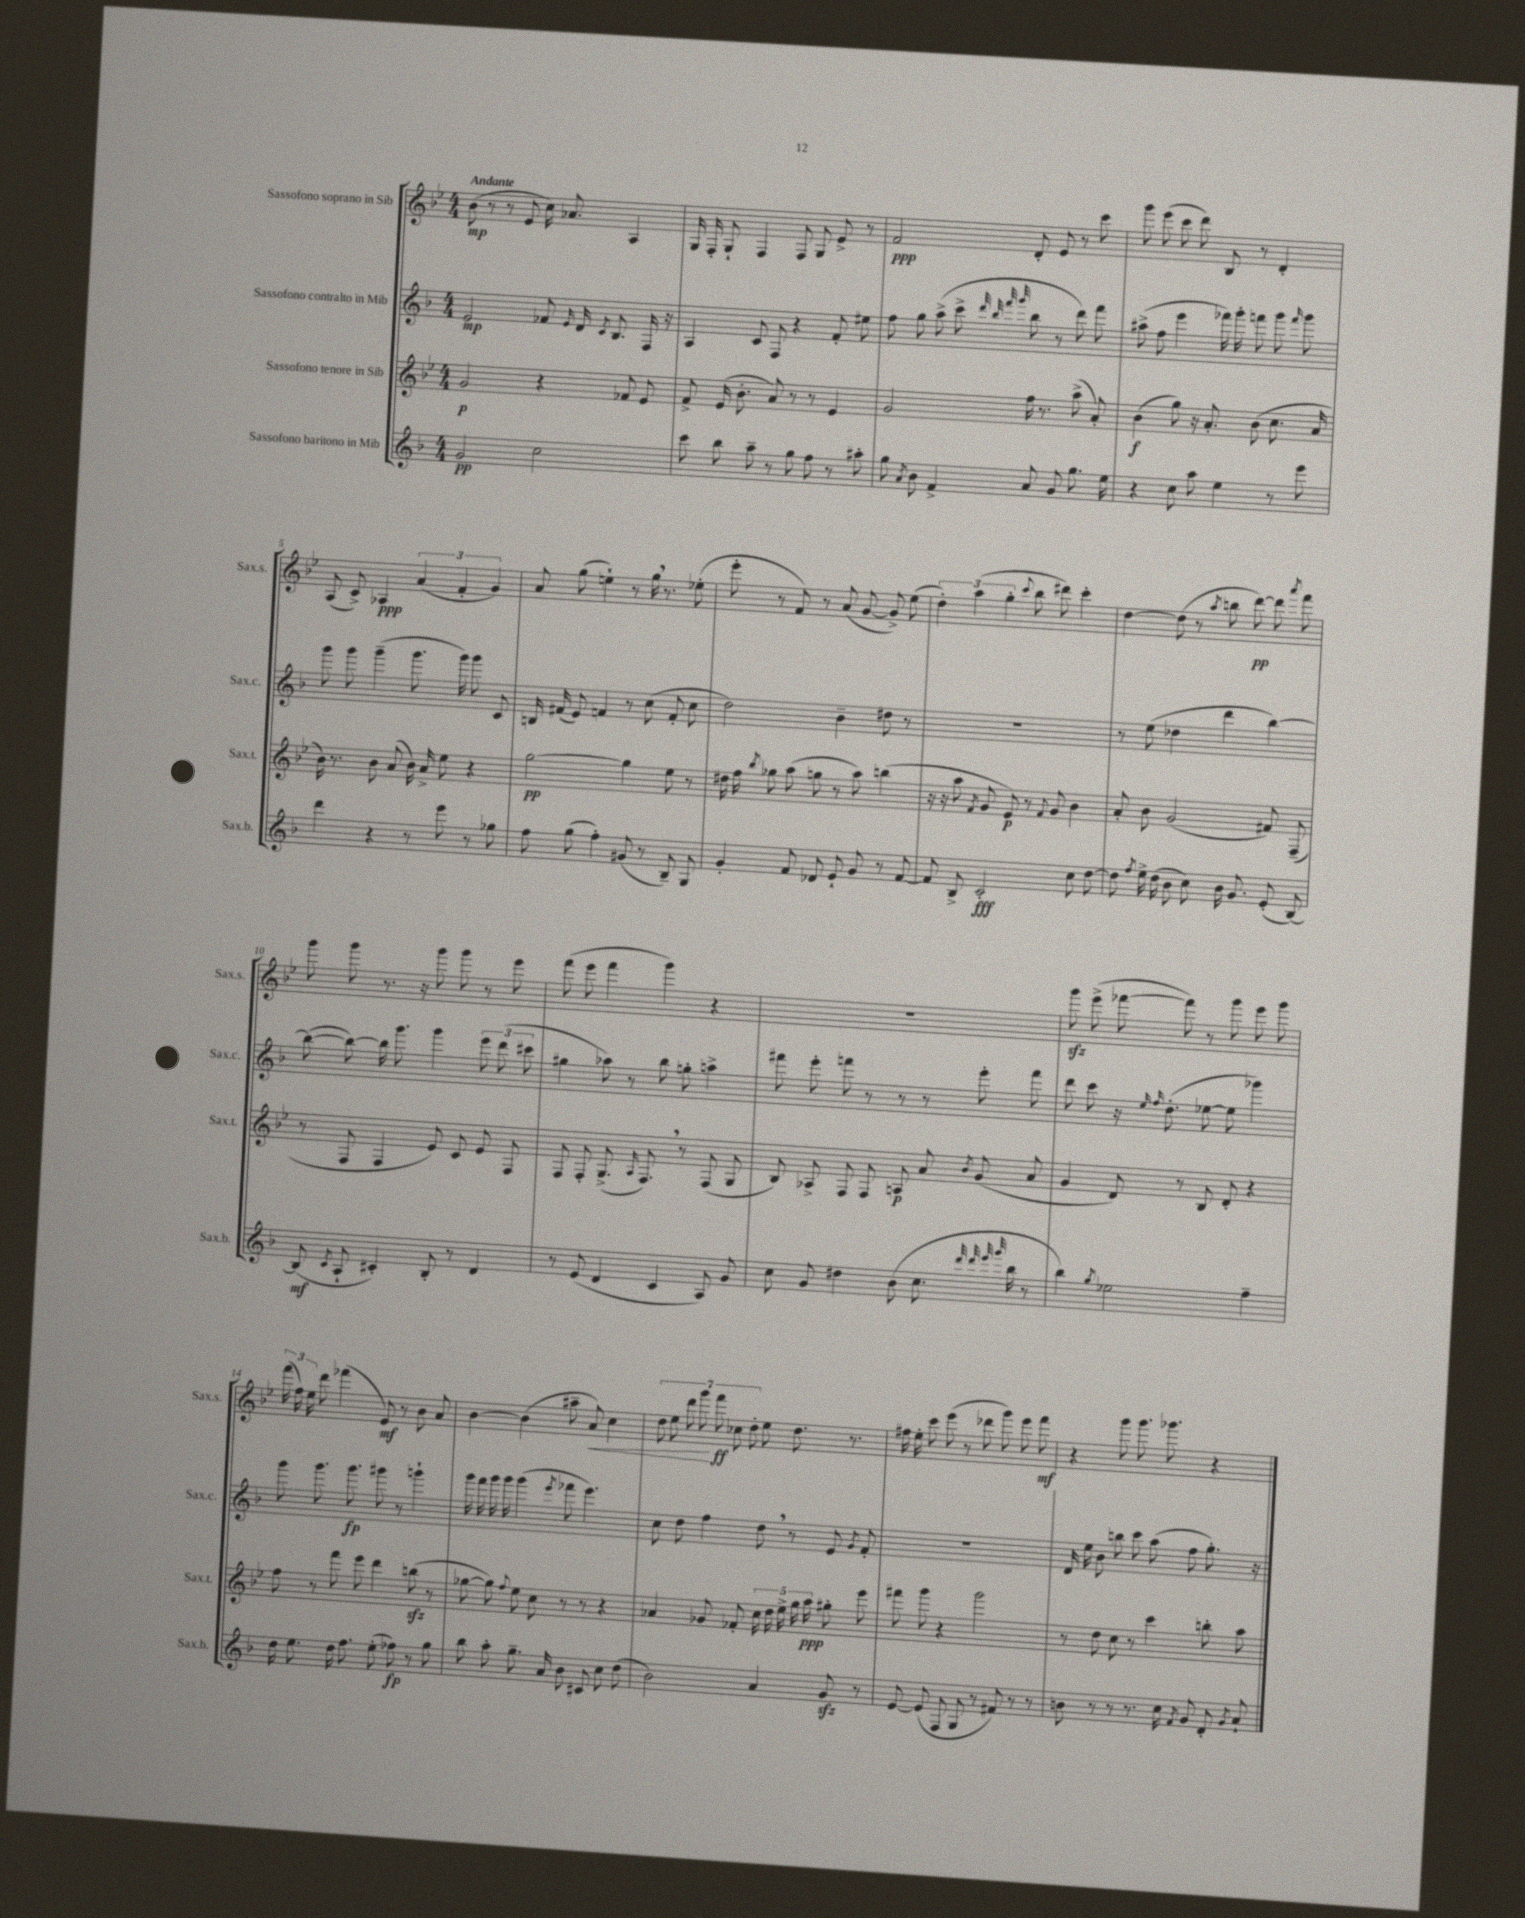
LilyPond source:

<<
\new StaffGroup <<
\new Staff = "s0" \with { instrumentName = "Sassofono soprano in Sib" shortInstrumentName = "Sax.s." } {
    \clef treble \key bes \major \numericTimeSignature \time 4/4 \tempo "Andante"
    \autoBeamOff bes'8\mp( r8 r8 ees'8 c''16) aes'8. a4 |
    g16 f16-. g8-! f4 f8 g8 ees'8-> r8 |
    f'2\ppp d'8-. ees'8 r8 c'''8 |
    g'''8 ees'''8( c'''8 d'''8) bes8 r8 d'4-. |
    a8( c'8->) aes4\ppp \tuplet 3/2 { a'4( f'4-. g'4) } |
    a'8 g''8( e''4-!) r8 g''16 \breathe r8. ees''8-.( |
    ees'''8-. r8 f'8) r8 a'8( g'8~ g'8->) ees''8( |
    \tuplet 3/2 { d''4-.) a''4( g''4-. } \appoggiatura { c'''8 } bes''8 dis'''8) c'''4-. |
    d''4~ d''8( r8 \acciaccatura { a''8 } b''8 d'''8~\pp) d'''8 \acciaccatura { a'''8 } f'''8 |
    g'''8 g'''8 r8. r16 g'''8 g'''8 r8 ees'''8 |
    f'''8( ees'''8 f'''4 g'''4) r4 |
    R1 |
    g'''8\sfz ees'''8->( fes'''8~ fes'''8) r8 g'''8 ees'''8 g'''8 |
    \tuplet 3/2 { f'''16( f''16) ees''16 } d'''8 fes'''4( ees'8\mf) r8 bes'8 a'8 |
    bes'4~ bes'4( ais''8-- a'8\<) c''4 |
    \tuplet 7/4 { d''8 ees''8 d'''8 g'''8\! f'''8\ff ces''8 d''8-. } ees''8 d''8. r8. |
    fis''16 ees''16-. c'''8 ees'''8( r8 des'''8 g'''8) ees'''8 f'''8\mf |
    r4 g'''8 g'''8. ges'''8. r4 \bar "|." |
}
\new Staff = "s1" \with { instrumentName = "Sassofono contralto in Mib" shortInstrumentName = "Sax.c." } {
    \clef treble \key f \major \numericTimeSignature \time 4/4
    \autoBeamOff e'2\mp fes'8 \grace { e'16 } d'16 \acciaccatura { c'8 } bes8. f16 r16 |
    a4 c'8 f8 r4 f'8-. eis''8 |
    f''8 g''8 a''8->( c'''8-> \grace { d'''32 bes''32 f'''32 g'''32 } bes''8 r8 d'''8) f'''8 |
    ais''8->( f''8 e'''4 fes'''16) g'''16-. f'''8 g'''8 \grace { f'''16 } g'''8 |
    g'''8 g'''8 g'''4--( g'''8. g'''16) g'''8 c'8 |
    b16 fis'16( e'8) f'4 r8 c''8( f'8-. c''8 |
    d''2) bes'4-- dis''8 r8 |
    R1 |
    r8 e''8( des''4 d'''4 bes''4~) |
    bes''8~( bes''8~) bes''16 g'''8. g'''4 \tuplet 3/2 { e'''8 d'''8( cis'''8 } |
    gis''4 aes''8) r8 bes''8 g''8-. a''4-> |
    fis'''8 e'''8-. f'''8 r8 r8 r8 e'''8-. f'''8 |
    d'''8 c'''8 r16 \grace { e''16 f''16 } d''8.-.( ees''8~ ees''8 ges'''4) |
    g'''8 g'''8. g'''8.\fp gis'''8 r8 g'''4-! |
    g'''16 f'''16 g'''16 g'''16 g'''4( \acciaccatura { e'''8 } fes'''8 e'''4.) |
    c''8 d''8 f''4 d''8 \breathe r8 e'8 \acciaccatura { g'8 } f'8-. |
    R1 |
    d'16 e''16 bes'8 b''8 c'''8 a''8( f''8 g''8.-.) r16 \bar "|." |
}
\new Staff = "s2" \with { instrumentName = "Sassofono tenore in Sib" shortInstrumentName = "Sax.t." } {
    \clef treble \key bes \major \numericTimeSignature \time 4/4
    \autoBeamOff g'2\p r4 fes'8 ees'8 |
    f'8-> ees'16( bes'8.-. a'8) r8 r8 ees'4 |
    g'2 f''16 r8. a''8->( a'8-.) |
    bes'4\f( g''8) r16 a'8.-. bes'8( c''8. a'16 |
    bes'16) r8. bes'8 a'8( bes'16) a'16-> ees''8 r4 |
    g''2~\pp g''4 ees''8 r8 |
    dis''16 f''16 \acciaccatura { bes''8 } ges''8 a''8( g''8 r8 a''8) b''4( |
    r16 r16 a''8 \acciaccatura { f'8 } g'8 ees'8\p) r8 \appoggiatura { f'8 } g'8 bes'4 |
    a'8-. bes'8 g'2( fis'8) f8--( |
    r8 f8 f4 ees'8) c'8 ees'8 f8 |
    f8 f8-. g8.->( \grace { a16 } f8.) \breathe r8 f8( g8 |
    bes8) aes8-> f8 f8 a8\p a'8 \acciaccatura { bes'8 } g'8( a'8 |
    g'4 d'8) r8 bes8 d'8-. r4 |
    f''8 r8 f'''8 ees'''8 d'''4 b''8\sfz( r8 |
    ges''8~ ges''8) \appoggiatura { f''8 } ees''8 c''8 r8 r8 r4 |
    aes'4 ges'8 fes'8-. \tuplet 5/4 { c''16 d''16 ees''16-> g''16 a''16\ppp } gis''8-. ees'''8 |
    fis'''8 g'''8 r4 g'''2 |
    r8 d''8 c''8 r8 c'''4 b''8-. a''8 \bar "|." |
}
\new Staff = "s3" \with { instrumentName = "Sassofono baritono in Mib" shortInstrumentName = "Sax.b." } {
    \clef treble \key f \major \numericTimeSignature \time 4/4
    \autoBeamOff g'2\pp c''2 |
    c'''8 bes''8 a''8-- r8 g''8 f''8 r8 ais''8-. |
    g''8 \acciaccatura { a'8 } bes'8 f'4-> a'8 g'8 g''8. e''16 |
    r4 c''8 a''8 e''4 r8 e'''8 |
    d'''4 r4 r8 e'''8 r8 ges''8 |
    f''8 g''8( f''4-.) gis'8( r8 bes8--) g8 |
    g'4-. f'8 des'8 e'8-! g'8 r8 f'8~ |
    f'8 bes8-> c'2-.\fff c''8 d''8~ |
    d''8 \acciaccatura { f''8 } e''16-> d''16( bes'8 c''8) bes'16 g'8. e'8-.( bes8~) |
    bes8\mf( \acciaccatura { c'8 } a8-! cis'4-.) bes8-. r8 d'4 |
    r8 e'8( d'4 c'4 a8) g'8 |
    c''8 g'8 dis''4 bes'8( c''8. \grace { d'''32 d'''32 e'''32 g'''32 } bes''16 r8 |
    bes''4) \acciaccatura { g''8 } ees''2 f''4-- |
    d''16 e''8. d''16 f''8. e''8-.( fes''8\fp) r8 g''8 |
    bes''8 a''8-. g''8.-- a'16 bes'8 cis'8 c''8 d''8( |
    bes'2) a'4 g'8\sfz r8 |
    e'8~ e'8( f8 g8 r8 fis'8) r8 r8 |
    b'8 r8 r8 r8. c''16 \acciaccatura { f'8 } g'8 d'8-. \acciaccatura { g'8 } a'8-! \bar "|." |
}
>>
>>
